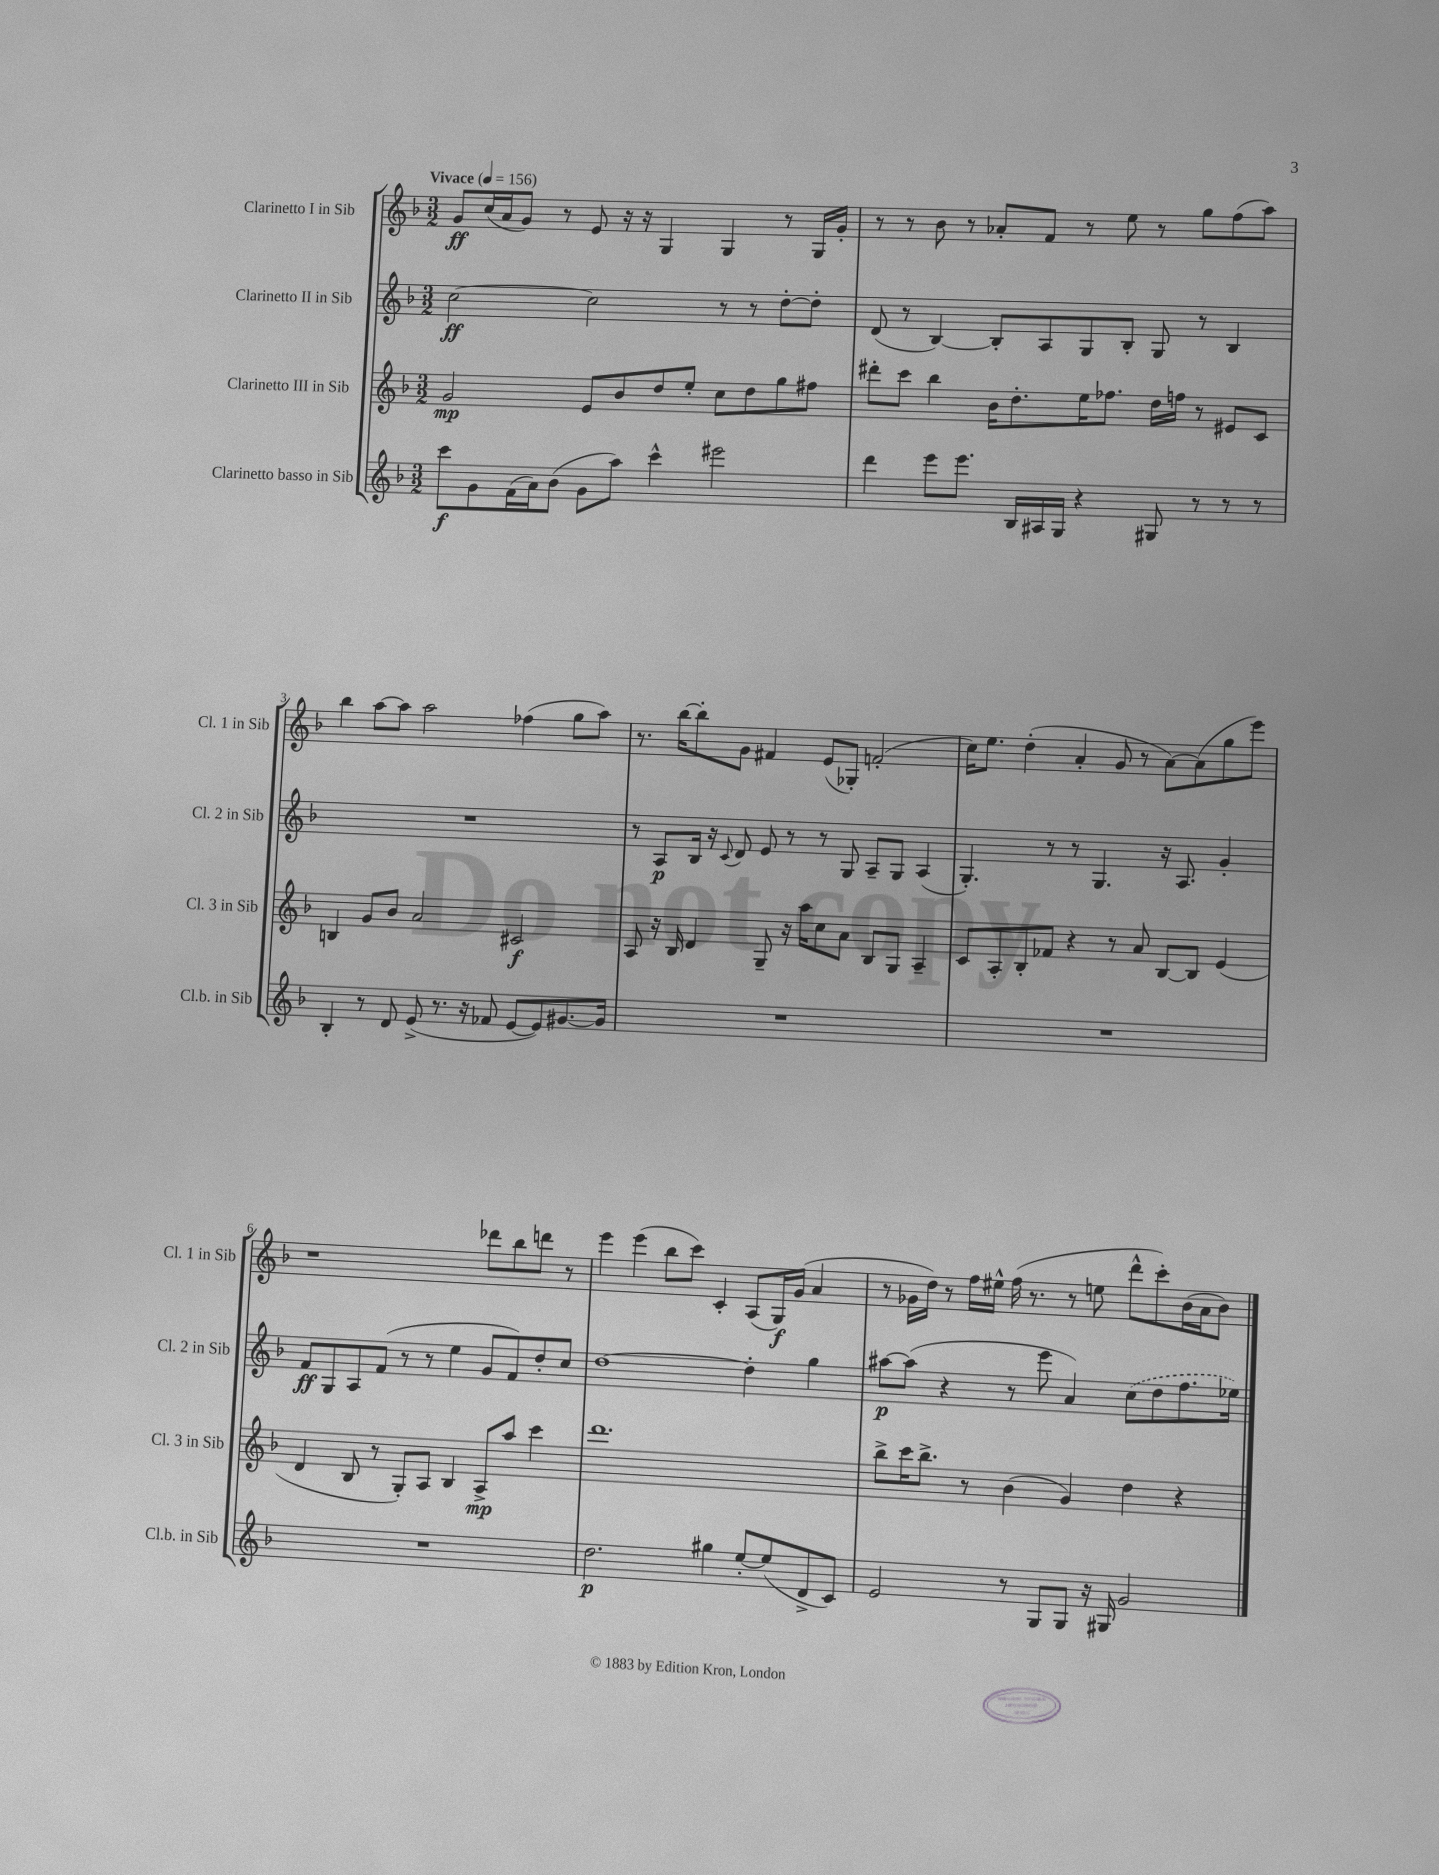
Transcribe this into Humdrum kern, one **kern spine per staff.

**kern	**dynam	**kern	**dynam	**kern	**dynam	**kern	**dynam
*part4	*part4	*part3	*part3	*part2	*part2	*part1	*part1
*staff4	*staff4	*staff3	*staff3	*staff2	*staff2	*staff1	*staff1
*I"Clarinetto basso in Sib	*	*I"Clarinetto III in Sib	*	*I"Clarinetto II in Sib	*	*I"Clarinetto I in Sib	*
*I'Cl.b. in Sib	*	*I'Cl. 3 in Sib	*	*I'Cl. 2 in Sib	*	*I'Cl. 1 in Sib	*
*clefG2	*	*clefG2	*	*clefG2	*	*clefG2	*
*k[b-]	*	*k[b-]	*	*k[b-]	*	*k[b-]	*
*M3/2	*	*M3/2	*	*M3/2	*	*M3/2	*
*MM156	*	*MM156	*	*MM156	*	*MM156	*
=1	=1	=1	=1	=1	=1	=1	=1
!	!	!	!	!	!	!LO:TX:a:B:t=Vivace	!
8ccc\L	f	2g/	mp	[2cc\	ff	8g/L	ff
8g\	.	.	.	.	.	(16cc/L	.
.	.	.	.	.	.	16a/J	.
(16f\L	.	.	.	.	.	8g/J)	.
16a\J)	.	.	.	.	.	.	.
(8b-\J	.	.	.	.	.	8r	.
8g\L	.	8e/L	.	2cc\]	.	8e/	.
8aa\J)	.	8b-/	.	.	.	16r	.
.	.	.	.	.	.	16r	.
4ccc^^\	.	8dd/	.	.	.	4G/	.
.	.	8ee'/J	.	.	.	.	.
2eee#X\	.	8cc\L	.	8r	.	4G/	.
.	.	8dd\	.	8r	.	.	.
.	.	8gg\	.	[8dd'\L	.	8r	.
.	.	8ff#X\J	.	8dd'\J]	.	16G/LL	.
.	.	.	.	.	.	16g'/JJ	.
=2	=2	=2	=2	=2	=2	=2	=2
4ddd\	.	8ddd#X'\L	.	(8d/	.	8r	.
.	.	8ccc\J	.	8r	.	8r	.
8eee\L	.	4bb-\	.	[4B-/)	.	8b-\	.
8.eee\J	.	.	.	.	.	8r	.
.	.	16b-\KL	.	8B-'/L]	.	8a-X'/L	.
16B-/LL	.	8.dd'\	.	.	.	.	.
16A#X/	.	.	.	8A/	.	8f/J	.
16G/JJ	.	.	.	.	.	.	.
4r	.	16ee\K	.	8G/	.	8r	.
.	.	8.ff-X\J	.	.	.	.	.
.	.	.	.	8B-'/J	.	8ee\	.
8G#X/	.	16dd\LL	.	8G/	.	8r	.
.	.	16ffn\JJ	.	.	.	.	.
8r	.	8r	.	8r	.	8gg\L	.
8r	.	8e#X/L	.	4B-/	.	(8ff\	.
8r	.	8c/J	.	.	.	8aa\J)	.
!!LO:LB:g=z
=3	=3	=3	=3	=3	=3	=3	=3
4B-'/	.	4Bn/	.	1.r	.	4bb-\	.
8r	.	8g/L	.	.	.	[8aa\L	.
8d/	.	8b-/J	.	.	.	8aa\J]	.
(8e^/	.	2a/	.	.	.	2aa\	.
8.r	.	.	.	.	.	.	.
16r	.	.	.	.	.	.	.
8f-X/	.	.	.	.	.	.	.
[8e/L	.	2c#X/	f	.	.	(4ff-X\	.
8e/])	.	.	.	.	.	.	.
[8.g#X/	.	.	.	.	.	8gg\L	.
.	.	.	.	.	.	8aa\J)	.
16g#/Jk]	.	.	.	.	.	.	.
=4	=4	=4	=4	=4	=4	=4	=4
1.r	.	8A/	.	8r	.	8.r	.
.	.	16r	.	8A/L	p	.	.
.	.	16B-/	.	.	.	[16bb-\KL	.
.	.	4d/	.	16B-/Jk	.	8bb-'\]	.
.	.	.	.	16r	.	.	.
.	.	.	.	8qqc/	.	.	.
.	.	.	.	8d/	.	8g\J	.
.	.	8G~/	.	8e/	.	4f#X/	.
.	.	16r	.	8r	.	.	.
.	.	16aa\KL	.	.	.	.	.
.	.	8cc\	.	8r	.	(8e/L	.
.	.	8a\J	.	8G/	.	8G-X'/J)	.
.	.	8B-/L	.	8A~/L	.	(2fn'/	.
.	.	8G/J	.	8G/J	.	.	.
.	.	4A~/	.	(4A/	.	.	.
=5	=5	=5	=5	=5	=5	=5	=5
1.r	.	8c/L	.	4.G'/)	.	16cc\KL)	.
.	.	.	.	.	.	8.ee\J	.
.	.	8A'/	.	.	.	.	.
.	.	8B-'/	.	.	.	(4dd'\	.
.	.	8f-X/J	.	8r	.	.	.
.	.	4r	.	8r	.	4a'/	.
.	.	.	.	4.G/	.	.	.
.	.	8r	.	.	.	8g/	.
.	.	8a/	.	.	.	8r	.
.	.	[8B-/L	.	16r	.	[8a\L)	.
.	.	.	.	8.A/	.	.	.
.	.	8B-/J]	.	.	.	(8a\]	.
.	.	(4e/	.	4g'/	.	8gg\	.
.	.	.	.	.	.	8eee\J)	.
!!LO:LB:g=z
=6	=6	=6	=6	=6	=6	=6	=6
1.r	.	4d/	.	8f/L	ff	1r	.
.	.	.	.	8G/	.	.	.
.	.	8B-/	.	8A/	.	.	.
.	.	8r	.	(8f/J	.	.	.
.	.	8G'/L)	.	8r	.	.	.
.	.	8A/J	.	8r	.	.	.
.	.	4B-/	.	4ee\	.	.	.
.	.	8A^/L	mp	8g/L	.	8ddd-X\L	.
.	.	8aa/J	.	8f/)	.	8bb-\	.
.	.	4ccc\	.	8dd'/	.	8dddn\J	.
.	.	.	.	8cc/J	.	8r	.
=7	=7	=7	=7	=7	=7	=7	=7
2.dd\	p	1.ddd	.	[1dd	.	4eee\	.
.	.	.	.	.	.	(4eee\	.
.	.	.	.	.	.	8bb-\L	.
.	.	.	.	.	.	8ccc\J)	.
4gg#X\	.	.	.	.	.	4c'/	.
[8ee'/L	.	.	.	4dd'\]	.	(8A/L	.
(8ee/]	.	.	.	.	.	16G/L)	f
.	.	.	.	.	.	(16g/JJ	.
8d^/	.	.	.	4gg\	.	4a/	.
8c/J)	.	.	.	.	.	.	.
=8	=8	=8	=8	=8	=8	=8	=8
2e/	.	8bb-^\L	.	[8aa#X\L	p	8r	.
.	.	16ccc\K	.	(8aa#\J]	.	16g-X\LL	.
.	.	8.bb-^\J	.	.	.	16dd\JJ)	.
.	.	.	.	4r	.	8r	.
.	.	8r	.	.	.	16ff\LL	.
.	.	.	.	.	.	16ee#X^^\JJ	.
8r	.	(4b-\	.	8r	.	(16ff\	.
.	.	.	.	.	.	8.r	.
8G/L	.	.	.	8eee\	.	.	.
8G/J	.	4g/)	.	4a/)	.	8r	.
16r	.	.	.	.	.	8een\	.
16G#X/	.	.	.	.	.	.	.
2g/	.	4dd\	.	(8cc\L	.	8ddd^^\L	.
.	.	.	.	8dd\	.	8ccc'\)	.
.	.	4r	.	8.ff\	.	(16b-\L	.
.	.	.	.	.	.	16a\J	.
.	.	.	.	.	.	8b-\J)	.
.	.	.	.	16ee-X\Jk)	.	.	.
==	==	==	==	==	==	==	==
*-	*-	*-	*-	*-	*-	*-	*-
